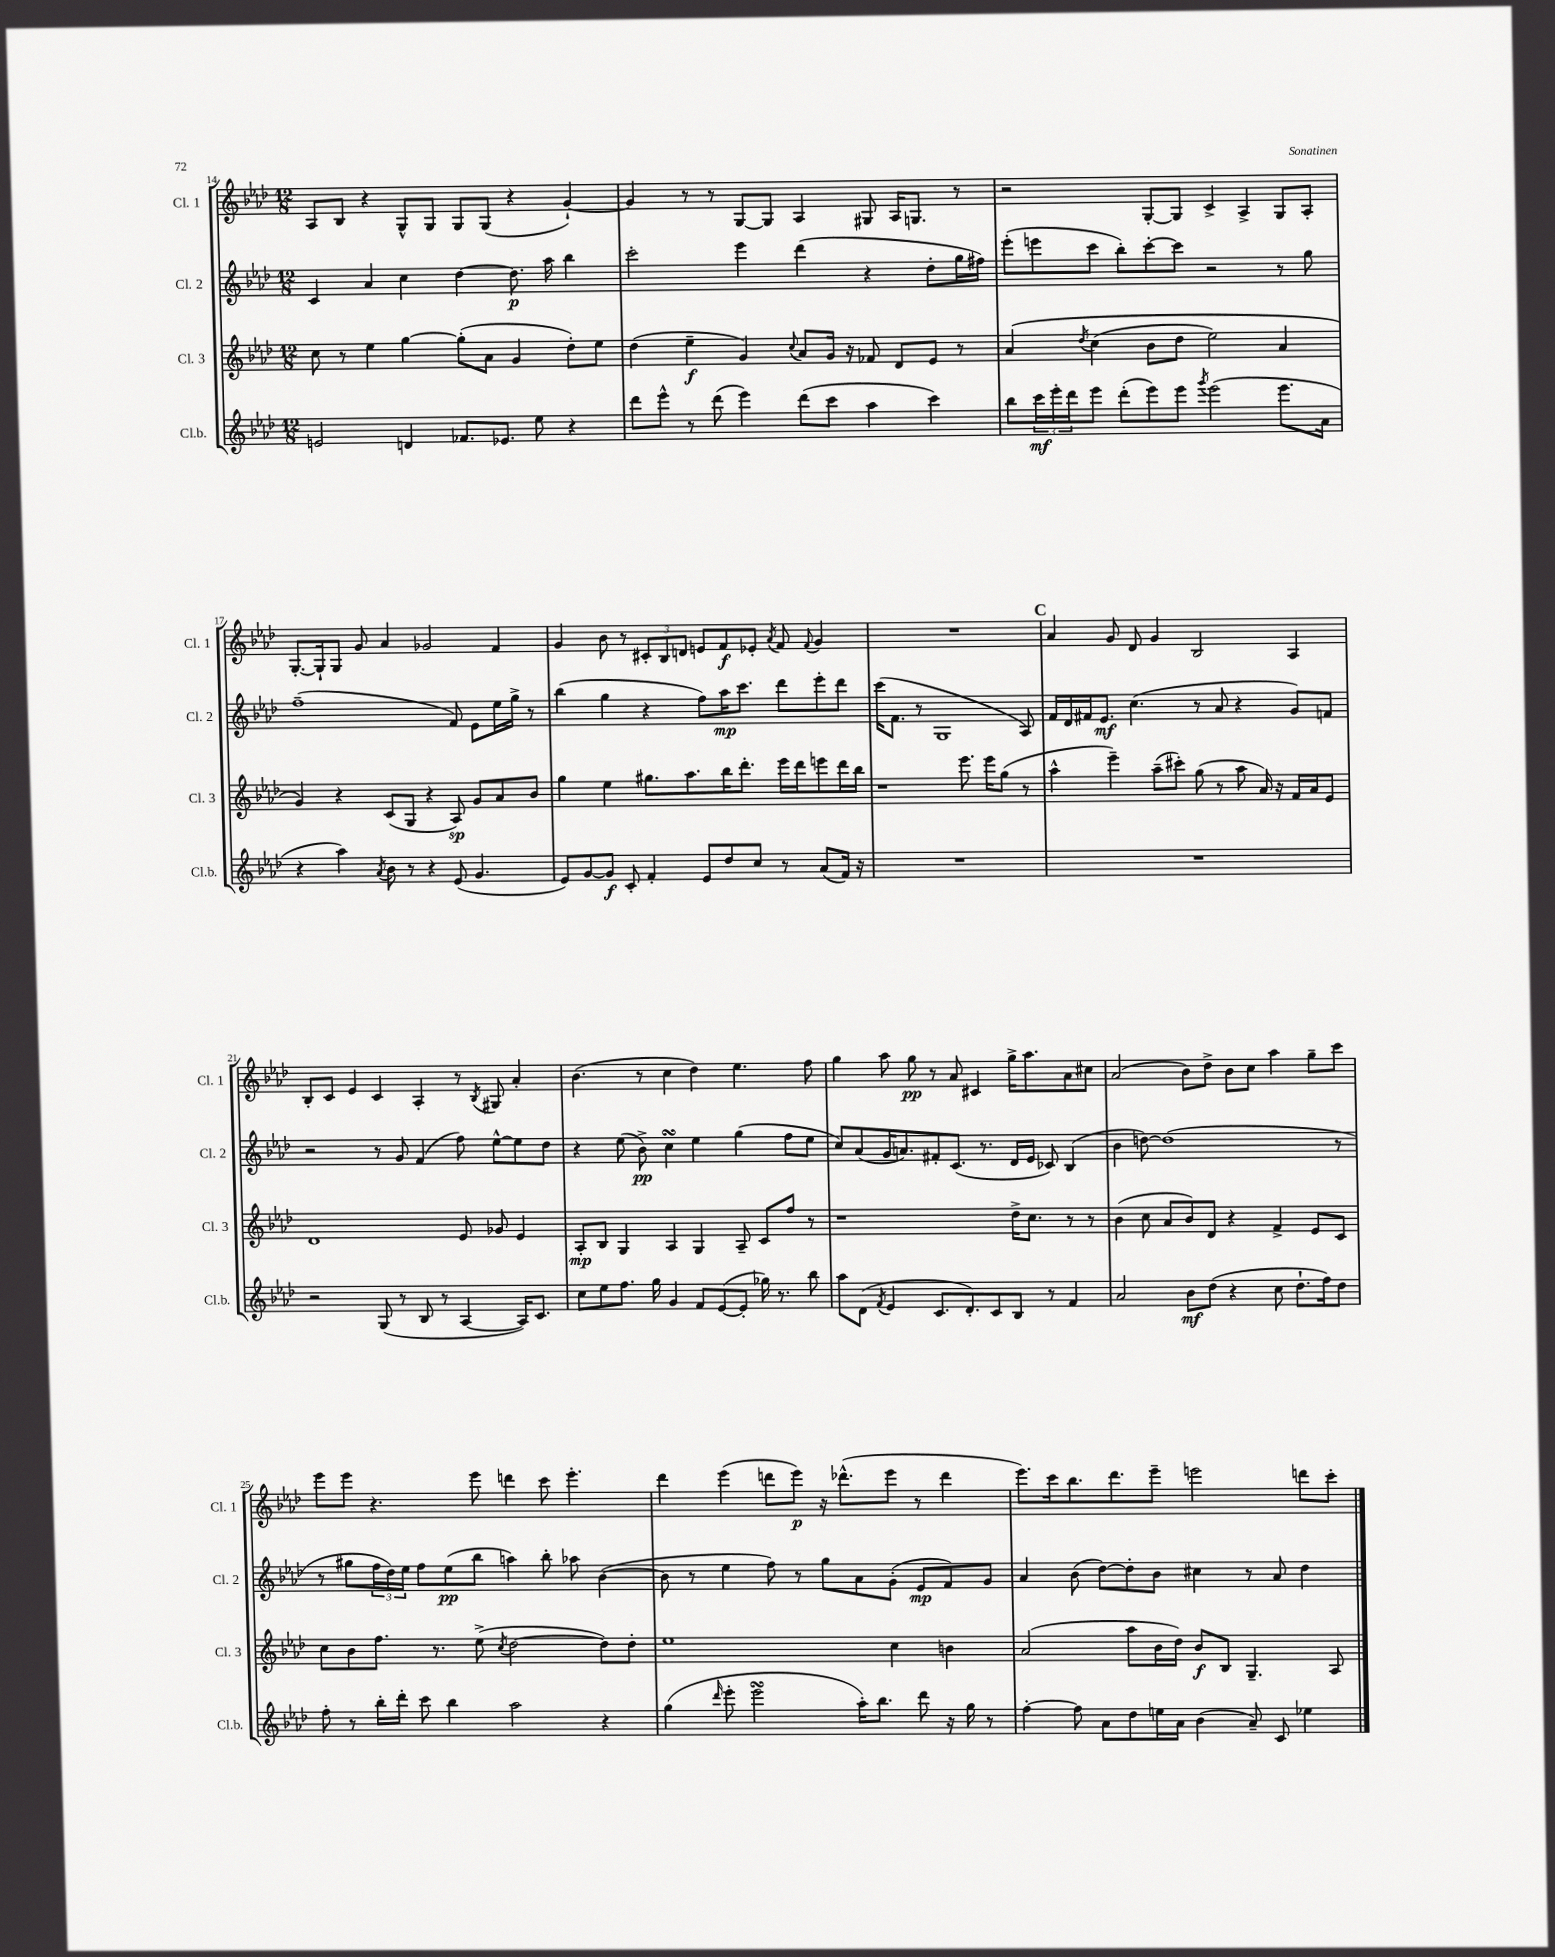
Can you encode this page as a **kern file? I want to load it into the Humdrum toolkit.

**kern	**kern	**kern	**kern
*staff4	*staff3	*staff2	*staff1
*clefG2	*clefG2	*clefG2	*clefG2
*k[b-e-a-d-]	*k[b-e-a-d-]	*k[b-e-a-d-]	*k[b-e-a-d-]
*M12/8	*M12/8	*M12/8	*M12/8
2e/	8cc\	4c/	8A-/L
.	8r	.	8B-/J
.	4ee-\	4a-/	4r
4d/	[4gg\	4cc\	8G^^/L
.	.	.	8G/J
8.f-/L	(8gg'\]L	[4dd-\	8G/L
.	8a-\J	.	(8G/J
8.e-/J	.	.	.
.	4g/	8.dd-\]	4r
8ee-\	.	.	.
.	.	16aa-\	.
4r	8dd-'\L)	4bb-\	[4g`/)
.	8ee-\J	.	.
=	=	=	=
8ddd-\L	(4dd-\	2ccc'\	4g/]
8eee-^^\J	.	.	.
8r	4ee-~\	.	8r
(8ddd-\	.	.	8r
4eee-\)	4g/)	4eee-\	[8G/L
.	.	.	8G/]J
.	8qqcc/	.	.
(8ddd-\L	8a-/L	(4ddd-\	4A-/
8ccc\J	16g/Jk	.	.
.	16r	.	.
4aa-\	8f-/	4r	8G#/
.	8d-/L	.	16A-/LK
.	.	.	8.G/J
4ccc\)	8e-/J	8dd-'\L	.
.	8r	16gg\L	8r
.	.	16ff#\JJ)	.
=	=	=	=
8bb-\L	&(4a-/	(8eee-'\L	2r
24ccc\L	.	8eee\	.
24eee-'\	.	.	.
24ddd-\J	.	.	.
.	8qdd-/	.	.
8eee-\J	(4cc\	8ccc\J	.
(8ddd-'\L	.	8bb-'\L)	.
8eee-\)	8b-\L	[8ccc'\	[8G'/L
8eee-\J	8dd-\J	8ccc\]J	8G/]J
8qggg/	.	.	.
(2eee-\	2ee-\)	2r	4c^/
.	.	.	4A-^/
8.eee-\L	4a-/	8r	8G/L
.	.	8gg\	8A-'/J
16a-\Jk	.	.	.
=	=	=	=
4r	4g/&)	(1ff~	[8.G'/L
.	.	.	16G`/]k
4aa-\)	4r	.	8G/J
.	.	.	8g/
8qa-/	.	.	.
8b-\	(8c/L	.	4a-/
8r	8G/J	.	.
4r	4r	.	2g-/
(8e-/	8A-/)	8f/)	.
4.g/	8g/L	8e-\L	.
.	8a-/	16ee-\L	4f/
.	.	16gg^\JJ	.
.	8b-/J	8r	.
=	=	=	=
8e-/L)	4gg\	(4bb-\	4g/
[8g/	.	.	.
8g/]J	4ee-\	4gg\	8b-\
8c'/	.	.	8r
4f'/	8.gg#\L	4r	12c#'/L
.	.	.	12B-/
.	.	.	12d/J
.	8.aa-\	.	.
8e-/L	.	8ff\L)	8e/L
8dd-/	16bb-\K	16aa-\K	8f/
.	8.ddd-'\J	8.ccc\J	.
8cc/J	.	.	8e-'/J
.	.	.	8qa-/
8r	16eee-\LL	8ddd-\L	8f/
.	16ddd-\J	.	.
.	.	.	8qqf/
(8a-/L	8eee\	8eee-'\	4g/
16f/Jk)	16ddd-\L	8ddd-\J	.
16r	16bb-\JJ	.	.
=	=	=	=
1.r	1r	(16ccc\LK	1.r
.	.	8.f\J	.
.	.	8r	.
.	.	1G	.
.	8.eee-\	.	.
.	16eee-\LK	.	.
.	(8gg\J	.	.
.	8r	8A-/)	.
=	=	=	=
1.r	4aa-^^\	16f/LL	4a-/
.	.	16d-/	.
.	.	16f#/J	.
.	.	8.e-/J	.
.	4eee-~\)	.	8g/
.	.	(4.cc\	8d-/
.	(8aa-~\L	.	4g/
.	8ccc#'\J)	.	.
.	(8gg\	8r	2B-/
.	8r	8a-/	.
.	8aa-\	4r	.
.	16a-/)	.	.
.	16r	.	.
.	16f/LL	8g/L)	4A-/
.	16a-/J	.	.
.	8e-/J	8f/J	.
=	=	=	=
2r	1d-	2r	8B-'/L
.	.	.	8c/J
.	.	.	4e-/
(8G/	.	8r	4c/
8r	.	8g/	.
8B-/	.	(4f/	4A-'/
8r	.	.	.
[4A-/	8e-/	8ff\)	8r
.	.	.	8qB-/
.	8g-/	[8ee-^^\L	8G#/
16A-/]LK)	4e-/	8ee-\]	4a-'/
8.c/J	.	.	.
.	.	8dd-\J	.
=	=	=	=
8cc\L	8A-'/L	4r	(4.b-\
8ee-\	8B-/J	.	.
8.ff\J	4G/	(8ee-\	.
.	.	8b-^\)	8r
16gg\	.	.	.
4g/	4A-/	4cc\	4cc\
8f/L	4G/	4ee-\	4dd-\)
([8e-/	.	.	.
8e-'/]J	8A-~/	(4gg\	4.ee-\
16gg-\)	8c/L	.	.
8.r	.	.	.
.	8ff/J	8ff\L	.
8bb-\	8r	8ee-\J	8ff\
=	=	=	=
8aa-\L	1r	8cc/L)	4gg\
(8d-\J	.	(8a-/	.
8qf/	.	.	.
4e-/	.	16g/K	8aa-\
.	.	8.a/)	.
.	.	.	8gg\
8.c/L	.	8f#'/	8r
.	.	(8.c/J	8a-/
8.d-'/)	.	.	.
.	.	.	4c#/
.	.	8.r	.
8c/	.	.	.
8B-/J	16dd-^\LK	16d-/LL	16gg^\LK
.	8.cc\J	16e-/JJ	8.aa-\
8r	.	8c-/)	.
4f/	8r	(4B-/	8a-\
.	8r	.	8cc#\J
=	=	=	=
2a-/	(4b-\	4b-\	(2a-/
.	8cc\	[8dd\)	.
.	8a-/L	(1dd]	.
8b-\L	8b-/)	.	8b-\L)
(8dd-\J	8d-/J	.	8dd-^\J
4r	4r	.	8b-\L
.	.	.	8cc\J
8cc\	4f^/	.	4aa-\
8.dd-`\L	.	.	.
.	8e-/L	.	8gg~\L
16ff\k)	.	.	.
8dd-\J	8c/J	8r	8ccc\J
=	=	=	=
8ff'\	8cc\L	8r	8eee-\L
8r	8b-\	8gg#\L	8eee-\J
16bb-'\LL	8.ff\J	24ff\L	4.r
.	.	24dd-\)	.
16ddd-'\JJ	.	.	.
.	.	24ee-\JJ	.
8ccc\	.	8ff\L	.
.	8.r	.	.
4bb-\	.	(8ee-\	.
.	(8ee-^\	8bb-\J	8eee-\
.	8qcc/	.	.
2aa-\	[2dd-\	4aa\)	4ddd\
.	.	8bb-'\	8ccc\
.	.	8aa-\	4.eee-'\
4r	8dd-\]L)	([4b-\	.
.	8dd-'\J	.	.
=	=	=	=
(4gg\	1ee-	8b-\]	4ddd-\
.	.	8r	.
16qqddd-/	.	.	.
8eee-'\	.	4ee-\	(4eee-\
2eee-\	.	.	.
.	.	8ff\)	8ddd\L
.	.	8r	8eee-\J)
.	.	8gg\L	16r
.	.	.	(8.ddd-^^\L
16aa-'\LK)	.	8a-\	.
8.bb-\J	.	.	.
.	4cc\	(8g'\J	8eee-\J
8ddd-\	.	8e-/L	8r
16r	4b\	8f/)	4ddd-\
16gg\	.	.	.
8r	.	8g/J	.
=	=	=	=
[4ff'\	(2a-/	4a-/	8.eee-\L)
.	.	.	16ccc\k
8ff\]	.	(8b-\	8.bb-\
8a-\L	.	[8dd-\L)	.
.	.	.	8.ddd-\
8dd-\	8aa-\L	8dd-'\]	.
16ee\L	16b-\L	8b-\J	8eee-~\J
16a-\JJ	16dd-\JJ)	.	.
(4b-\	8b-/L	4cc#\	2eee\
.	8B-/J	.	.
8a-~/)	4.G~/	8r	.
8c/	.	8a-/	.
4ee-\	.	4dd-\	8ddd\L
.	8A-/	.	8ccc'\J
==	==	==	==
*-	*-	*-	*-
